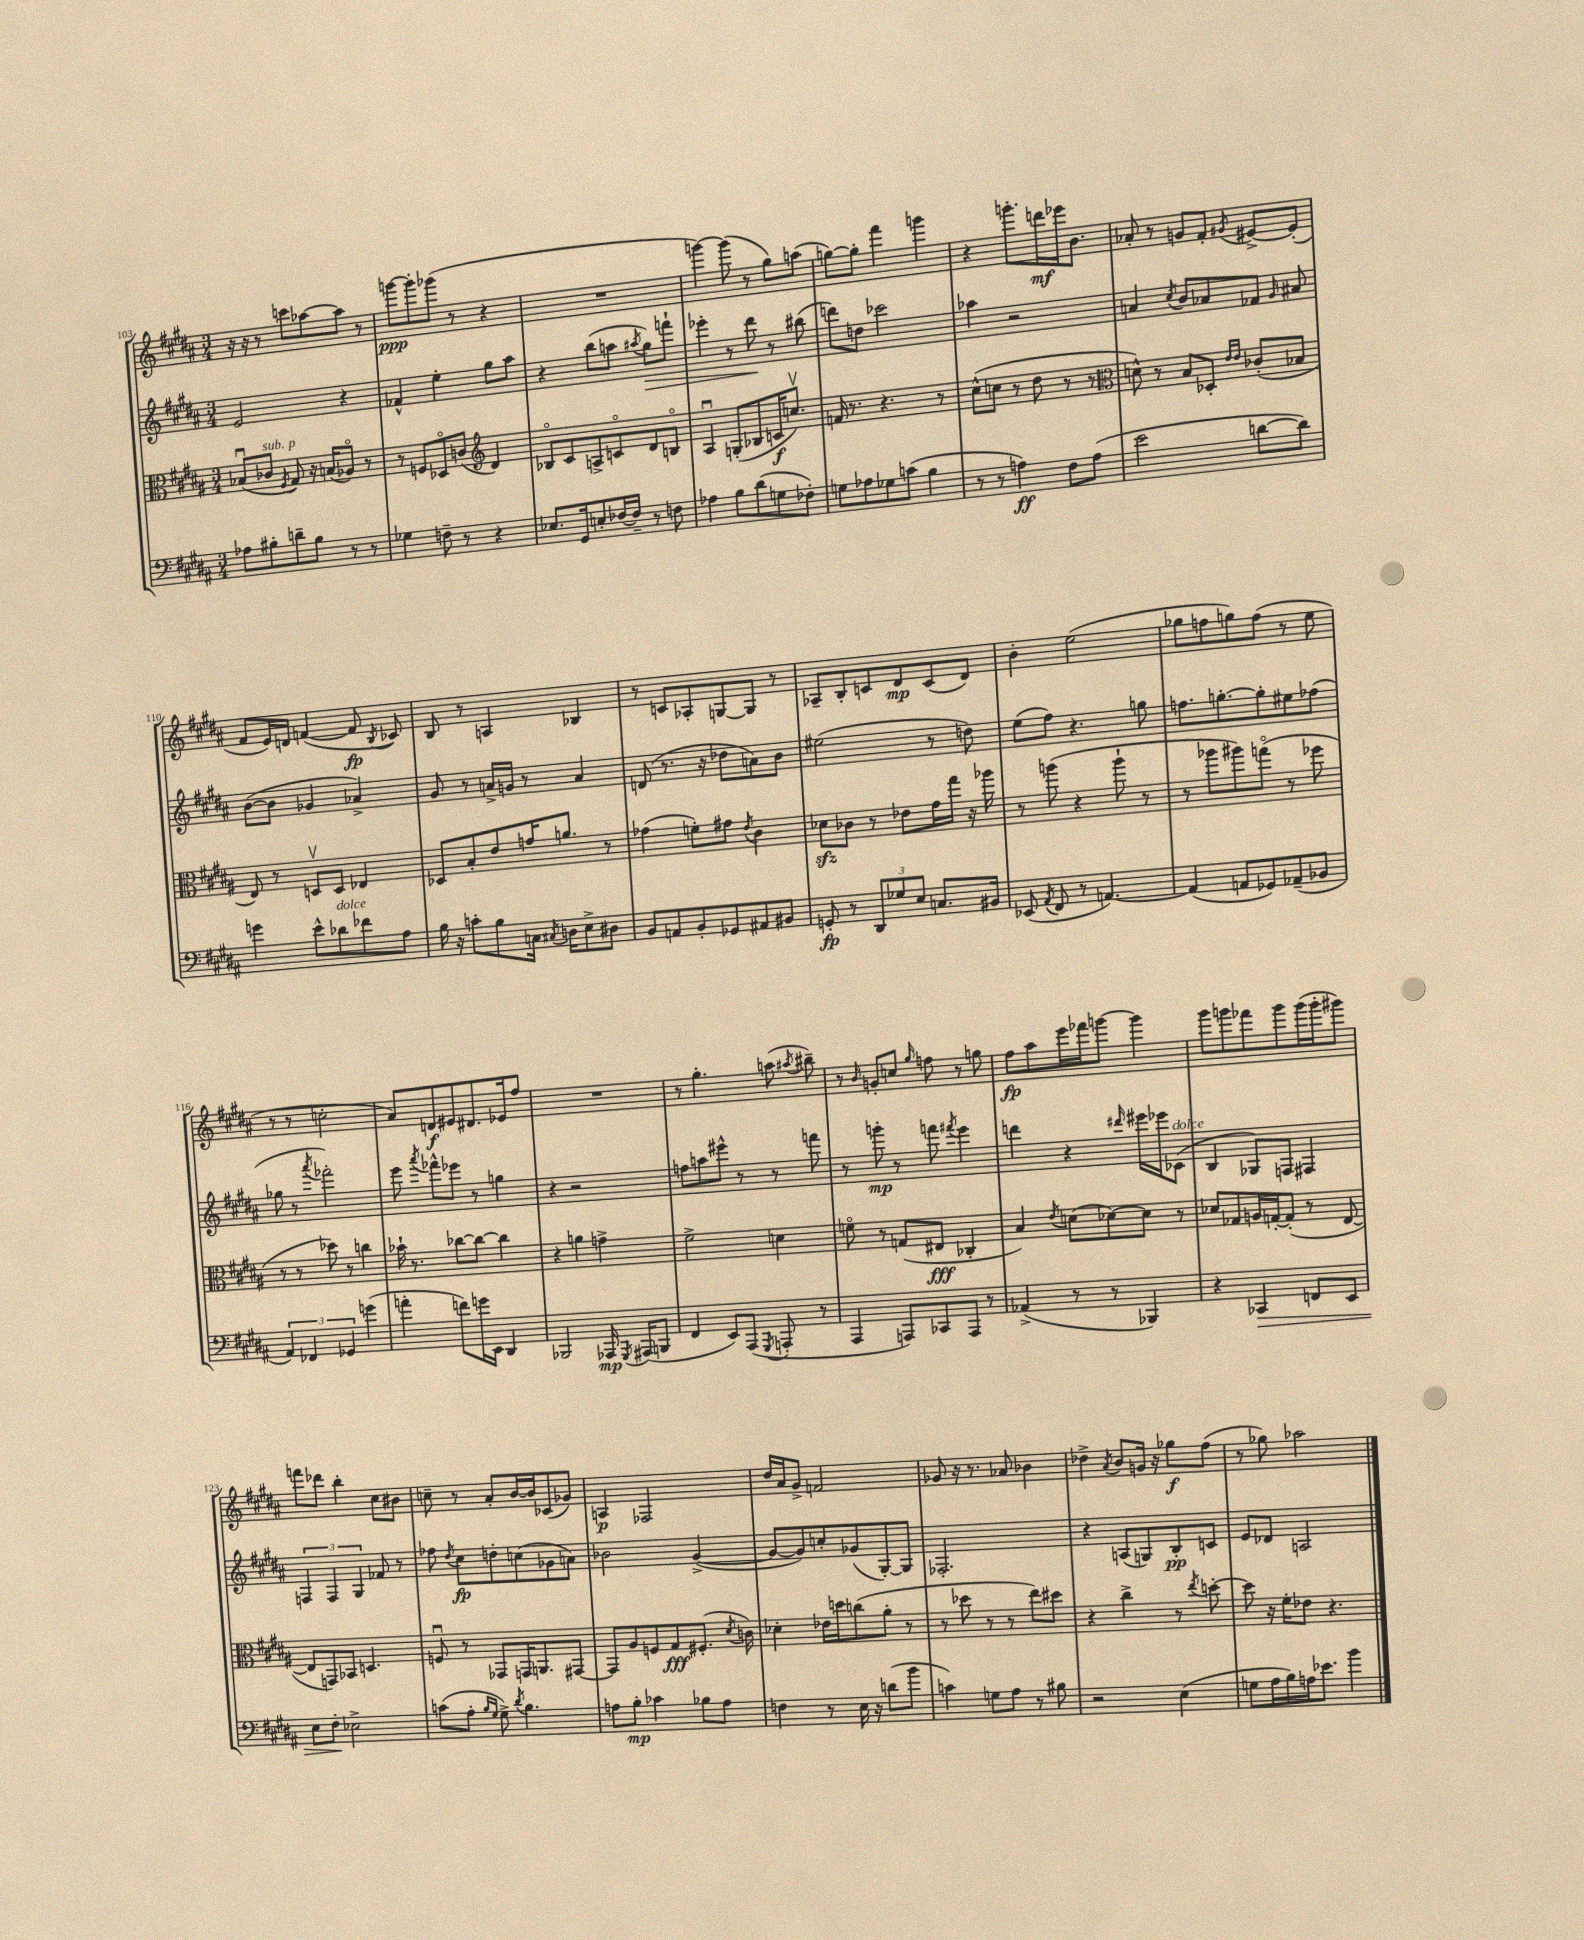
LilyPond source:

<<
\new StaffGroup <<
\new Staff = "s0" {
    \clef treble \key b \major \numericTimeSignature \time 3/4
    \autoBeamOff r16 r16 r8 c'''8[ aes''8~ aes''8] r8 |
    g'''8[~\ppp g'''8-. ges'''8]( r8 r4 |
    R2. |
    g'''4~) g'''8( r8 gis''8[) a''8]( |
    g''8[~) g''8]-. fis'''4 g'''4 |
    r4 g'''8.[-. d'''16\mf ees'''16 b'8.] |
    aes'8-. r8 g'8[ fis'8]-. \acciaccatura { gis'8 } eis'8[~-> eis'8]-.( |
    fis'8[ e'16) d'16] f'4~( f'8\fp \acciaccatura { b8 } ces'8) |
    b8 r8 a4 bes4 |
    r8 c'8[ aes8-. g8~ g8] r8 |
    aes8[-- b8-. c'8 dis'8\mp c'8( dis'8]) |
    b'4-. e''2( |
    ges''8[ f''8 g''8) f''8]( r8 e''8 |
    r8 r8 c''2-. |
    ais'8[) d'8\f eis'8 dis'8. ees'16 fis''8] |
    R2. |
    r8 gis''4.-. a''8( \acciaccatura { ais''8 } bis''8--) |
    r8 \grace { b'16 } g'8[-. c''8] \grace { gis''16 } f''8 r8 g''8 |
    fis''8[\fp ais''8 e'''16 fes'''16 g'''8]~ g'''4 |
    gis'''8[ g'''8 fes'''8 g'''8 g'''16( g'''16-. gis'''8]) |
    f'''8[ des'''8] b''4-. cis''8[ bis'8] |
    c''8-- r8 ais'8[-. b'16~ b'16 ces'8( ges'8]) |
    a4\p fes2 |
    dis''16[ ais'16 gis'8]-> f'2 |
    ges'8 r16 r8. aes'8 bes'4 |
    des''4-> \acciaccatura { ais'8 } b'8[ g'16] r16 ges''8[\f fis''8]( |
    r8 ges''8) aes''2 \bar "|." |
}
\new Staff = "s1" {
    \clef treble \key b \major \numericTimeSignature \time 3/4
    \autoBeamOff e'2 r4 |
    fes'4-^ e''4-. gis''8[ ais''8] |
    r4 b''8[( a''8] \acciaccatura { ais''8 } gis''8[\>) f'''8]-! |
    ees'''4-. r8 dis'''8\! r8 bis''8( |
    d'''8[) d''8] ces'''2 |
    aes''4 r2 |
    a'4 \acciaccatura { cis''8 } b'8[ aes'8 fes'8] \grace { gis'16 } ais'8 |
    b'8[~( b'8] ges'4 aes'4->) |
    gis'8 r8 a'16[-> g'16] r8 a'4 |
    d'8( r8. r16 des''8[ a'8) b'8] |
    eis''2( r8 d''8) |
    e''8[( fis''8]) r4. g''8 |
    f''8.[ g''8.~-. g''8-. eis''8 fes''8]( |
    ges''8 r8 \acciaccatura { ais'''8 } fes'''2-.) |
    e'''8 \acciaccatura { ais'''8 } fes'''8[-^ ees'''8] r8 g''4 |
    r4 r2 |
    f''8[ a''8 eis'''8]-^ r8 r8 f'''8 |
    r8 g'''8-.\mp r8 f'''8 \acciaccatura { fis'''8 } e'''4 |
    d'''4 r4 \grace { dis'''16 } eis'''16[ ees'''16 ces'8]^\markup { \italic "dolce" }( |
    b4 ges8[) f8] fis4 |
    \tuplet 3/2 { f4 f4 gis4 } fes'8 r8 |
    fes''8 \acciaccatura { dis''8 } cis''8[\fp d''8-. c''8( ges'8 a'8]) |
    bes'2 gis'4~->( |
    gis'8[~ gis'8) c''8-. ges'8( gis8~-.) gis8] |
    fes2.-. |
    r4 a8[( g8) b8-.\pp c'8] |
    e'8[ des'8] a2 \bar "|." |
}
\new Staff = "s2" {
    \clef alto \key b \major \numericTimeSignature \time 3/4
    \autoBeamOff bes8[\downbow( ces'8]^\markup { \italic "sub. p" } \acciaccatura { fis8 } gis8) r16 b16[( aes8]\flageolet) r8 |
    r8 f8[ des8\flageolet c'8]( \clef treble dis'4) |
    bes8[\flageolet cis'8 a8-> c'8\flageolet dis'8 b8]\flageolet |
    ais4\downbow g8[-.( bes8 c'16\f c''8.]\upbow) |
    f'16 r8. r4. r8 |
    cis''8[-^( c''8] r8 dis''8 r8 r8 |
    \clef alto d'8-^) r8 b8[ des8]-. \grace { e'16[ e'16] } ces'8[-.( bes8] |
    e8) r8 d8[\upbow d8] ees4 |
    des8[ b8-. e'8 g'16 a'8.] r8 |
    ges'4( f'8[-.) gis'8] \acciaccatura { e'8 } cis'4 |
    des'8[\sfz ces'8] r8 ees'8[ gis'16 gis''16] r16 aes''16 |
    r8 a''8( r4 a''8-! r8 |
    r8 aes''8[ ais''8) g''8]\flageolet( r8 fes''8 |
    r8 r8 des''8) r8 c''4 |
    bes'16-! r8. ces''8[~ ces''8]~ ces''4 |
    r4 a'4 g'4-> |
    fis'2-> d'4 |
    f'8\flageolet r8 g8[( eis8]\fff ces4-. |
    b4) \acciaccatura { e'8 } d'8[( des'8~) des'8] r8 |
    des'8[ ges8 a16 g16~-. g8]-.( r8 e8~ |
    e8[ g,8) bes,8] d4. |
    f8\downbow r8 ges,8[ g,16 a,8. gis,8]~ |
    gis,8[ ais8 f8 gis8\fff fis8.]-.( \acciaccatura { dis'8 } c'16) |
    des'4-. ees'16[ d''16 c''8( ais'8]-. r8 |
    r8 des''8 r8 r8 e''8[) dis''8] |
    r4 cis''4-> r8 \acciaccatura { e''8 } d''8~-. |
    d''8 r16 fis'16[-. ees'8] r4. \bar "|." |
}
\new Staff = "s3" {
    \clef bass \key b \major \numericTimeSignature \time 3/4
    \autoBeamOff aes8[ bis8-. d'8-- bis8] r8 r8 |
    ges4 f8-- r8 r4 |
    ees8.[ gis,16 e8-. fes16~ fes16]-- r8 f8 |
    aes4 b8[ dis'8( g8 fes8]-.) |
    g8[ aes8 ges8 c'8]( b4 |
    r8 r8 a4\ff) fis8[ a8]( |
    e'2 d'8[~ d'8]) |
    g'4 e'8[-^ des'8^\markup { \italic "dolce" } fes'8 ais8] |
    b16 r16 c'8[-. b8 c16] \acciaccatura { cis8 } d16[ e8-> dis8] |
    b,8[ a,8 b,8-. ges,8 ais,8 bis,8] |
    g,8-.\fp r8 \tuplet 3/2 { dis,8[ ges8 e8] } c8.[ bis,16] |
    ees,8( \acciaccatura { ais,8 } fis,8 r8 a,4.~) |
    a,4( a,8[ ges,8) aes,8--( bes,8] |
    \tuplet 3/2 { ais,4) fes,4 ges,4 } g'4( |
    a'4-. f'8[) g'16 e,16] dis,4 |
    bes,,2 aes,,16\mp \acciaccatura { gis,,8 } ais,,16[( b,,8] |
    fis,4 e,8[) ais,,8]( \acciaccatura { gis,,8 } a,,8-. r8 |
    ais,,4 a,,8[) ces,8 a,,8] r8 |
    aes,4->( r8 r8 bes,,4) |
    r4 ces,4\> f,8[ e,8] |
    e8[ fis8]-.\! ees2-> |
    c'8[( ais8]-. \grace { b16[ gis16] } gis8->) \acciaccatura { dis'8 } b4. |
    a8[ b8]-.\mp ces'4 bes8[ a8] |
    f4 r8 e16 r16 d'8[( b'8] |
    c'4) g8[ ais8] r8 bis8 |
    r2 e4( |
    g8[ ais16 b16) a16 ees'8.] b'4 \bar "|." |
}
>>
>>
\layout { \context { \Score currentBarNumber = #103 } }
